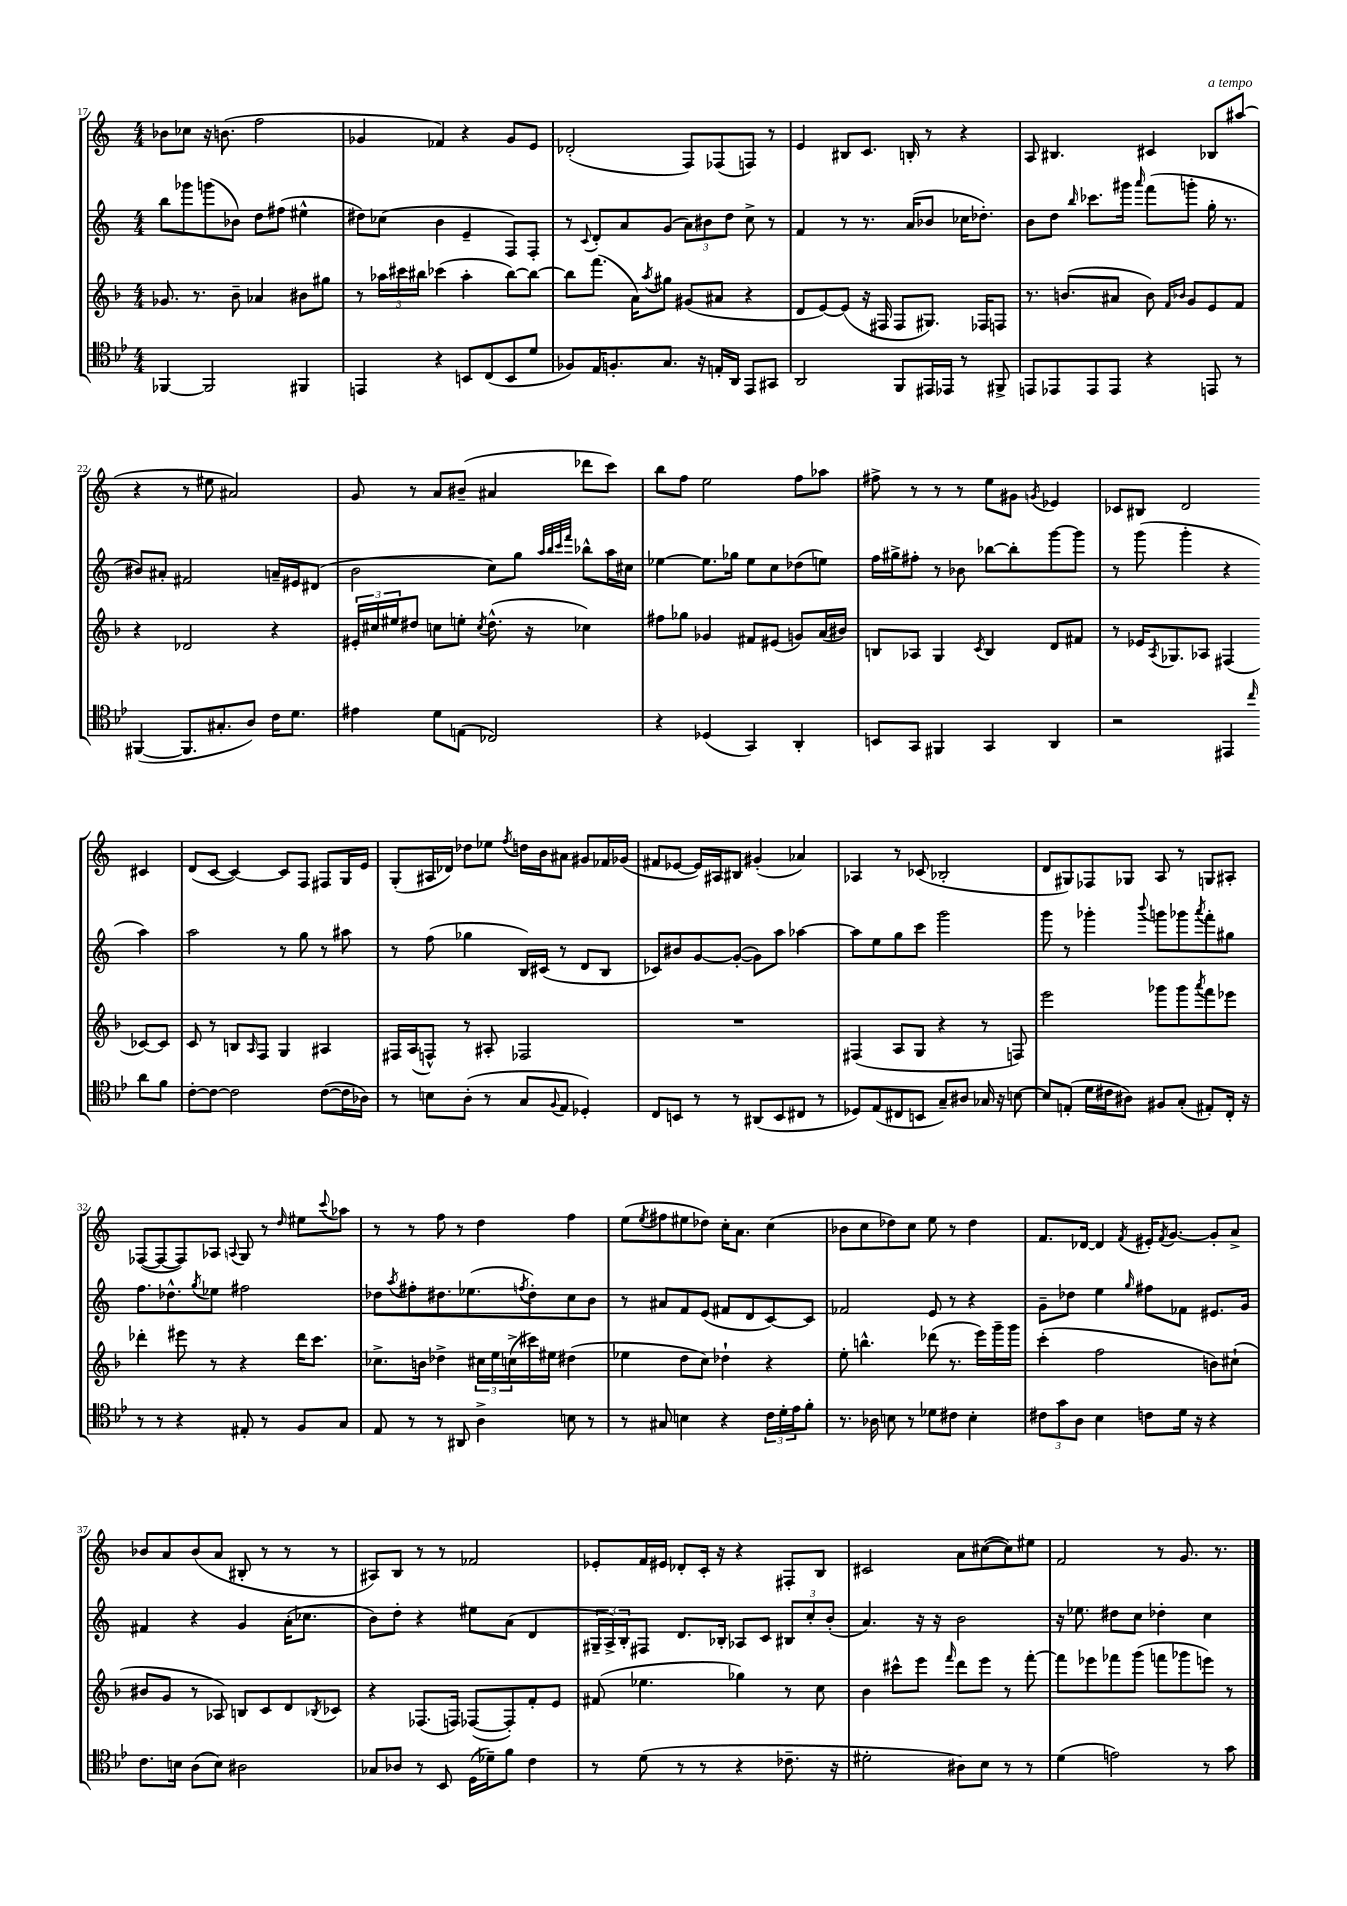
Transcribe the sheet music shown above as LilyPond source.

<<
\new StaffGroup <<
\new Staff = "s0" {
    \clef treble \key c \major \numericTimeSignature \time 4/4
    bes'8 ces''8 r16 b'8.( f''2 |
    ges'4 fes'4) r4 ges'8 e'8 |
    des'2-.( f8) fes8( f8) r8 |
    e'4 bis8 c'8. b16-. r8 r4 |
    a8 bis4. cis'4 bes8^\markup { \italic "a tempo" } ais''8( |
    r4 r8 eis''8 ais'2) |
    g'8 r8 a'8 bis'8--( ais'4 des'''8 c'''8) |
    b''8 f''8 e''2 f''8 aes''8 |
    fis''8-> r8 r8 r8 e''8 gis'8 \acciaccatura { g'8 } ees'4 |
    ces'8 bis8 d'2 cis'4 |
    d'8( c'8~ c'4~) c'8 f8 fis8 g16 e'16 |
    g8-.( ais16 des'16) des''8 ees''8 \acciaccatura { f''8 } d''16 b'16 ais'8 gis'8 fes'16 ges'16( |
    fis'8 ees'8~ ees'16) ais16 bis8 gis'4-.( aes'4) |
    aes4 r8 ces'8( bes2-. |
    d'8 gis8) fes8 ges8 a8 r8 g8 ais8-. |
    fes8~( fes8~ fes8) aes8 \appoggiatura { a8 } g8 r8 \grace { d''16 } eis''8 \appoggiatura { c'''8 } aes''8 |
    r8 r8 f''8 r8 d''4 f''4 |
    e''8( \acciaccatura { e''8 } fis''8 eis''8 des''8) c''16-. a'8. c''4( |
    bes'8 c''8 des''8) c''8 e''8 r8 des''4 |
    f'8. des'16~ des'4 \acciaccatura { f'8 } eis'16-. \acciaccatura { f'8 } g'8.~ g'8-. a'8-> |
    bes'8 a'8 bes'8( a'8 bis8-. r8 r8 r8 |
    ais8) b8 r8 r8 fes'2 |
    ees'8-. f'16 eis'16 des'8-. c'16-. r16 r4 fis8-. b8 |
    cis'2 a'8 cis''8~( cis''8) eis''8 |
    f'2 r8 g'8. r8. \bar "|." |
}
\new Staff = "s1" {
    \clef treble \key c \major \numericTimeSignature \time 4/4
    b''8 ges'''8 g'''8( bes'8) d''8 fis''8( eis''4-^ |
    dis''8) ces''8( b'4 e'4-- f8) f8-. |
    r8 \appoggiatura { c'8 } d'8-. a'8 g'8( \tuplet 3/2 { a'8) bis'8 d''8 } c''8-> r8 |
    f'4 r8 r8. a'16( bes'8 ces''16 des''8.-.) |
    b'8 d''8 \grace { b''16 } ces'''8. gis'''16 \grace { a'''16 } f'''8( g'''8-. g''16-. r8. |
    bis'8) ais'8-. fis'2 a'16-- eis'16 dis'8( |
    b'2 c''8) g''8 \grace { a''32 b''32 c'''32 f'''32 } bes''8-^ a''16 cis''16 |
    ees''4~ ees''8. ges''16 ees''8 c''8 des''8( e''8) |
    f''16 gis''16-> fis''8-. r8 bes'8 bes''8~ bes''8-. g'''8~ g'''8 |
    r8 g'''8( g'''4-. r4 a''4) |
    a''2 r8 g''8 r8 ais''8 |
    r8 f''8( ges''4 b16) cis'16( r8 d'8 b8 |
    ces'8) bis'8 g'8~ g'8~-.( g'8) a''8 aes''4~ |
    aes''8 e''8 g''8 c'''8 g'''2 |
    g'''8 r8 ges'''4-. \appoggiatura { b'''8 } g'''8 ges'''8 \acciaccatura { a'''8 } f'''8-. gis''8 |
    f''8. des''8.-^ \acciaccatura { g''8 } ees''8 fis''2 |
    des''8 \acciaccatura { a''8 } fis''8-. dis''8. ees''8.( \acciaccatura { f''8 } dis''8-.) c''8 b'8 |
    r8 ais'8 f'8 e'8( fis'8 d'8 c'8~) c'8 |
    fes'2 e'8 r8 r4 |
    g'8-- des''8 e''4 \grace { g''16 } fis''8 fes'8 eis'8. g'16 |
    fis'4 r4 g'4 a'16-.( ces''8. |
    b'8) d''8-. r4 eis''8 a'8( d'4 |
    \tuplet 3/2 { gis16-- a16->) b16-. } fis8 d'8. bes16-. aes8 c'8 \tuplet 3/2 { bis8 c''8-. b'8-.( } |
    a'4.) r16 r16 b'2 |
    r16 ees''8. dis''8 c''8 des''4-. c''4 \bar "|." |
}
\new Staff = "s2" {
    \clef treble \key f \major \numericTimeSignature \time 4/4
    ges'8. r8. bes'8-- aes'4 bis'8 gis''8 |
    r8 \tuplet 3/2 { aes''16 cis'''16 bis''16 } ces'''4( aes''4-. bis''8~) bis''8~ |
    bis''8 f'''8.( a'16) \acciaccatura { a''8 } gis''8 gis'8( ais'8 r4 |
    d'8 e'8~) e'8( r16 fis16 fis8 gis8.) fes16 f8 |
    r8. b'8.( ais'8 b'8) \grace { f'16 bes'16 } g'8 e'8 f'8 |
    r4 des'2 r4 |
    \tuplet 3/2 { eis'16-. cis''16 eis''16 } dis''8 c''8 e''8-. \acciaccatura { c''8 } dis''8.-^( r16 ces''4) |
    fis''8 ges''8 ges'4 fis'8 eis'8( g'8) a'16( bis'16) |
    b8 aes8 g4 \acciaccatura { c'8 } b4 d'8 fis'8 |
    r8 ees'16 \acciaccatura { a8 } ges8. aes8 fis4( ces'8~) ces'8 |
    c'8 r8 b8 \grace { a16 } f8 g4 ais4 |
    fis16 a16( f8-^) r8 ais8-. fes2 |
    R1 |
    fis4( a8 g8 r4 r8 f8) |
    e'''2 ges'''8 ges'''8 \acciaccatura { a'''8 } f'''8 ees'''8 |
    des'''4-. eis'''8 r8 r4 des'''16 c'''8. |
    ces''8.-> b'16 des''4-> \tuplet 3/2 { cis''16 e''16 c''16->( } cis'''16) eis''16 dis''4( |
    ees''4 d''8 c''8) des''4-! r4 |
    e''8-. b''4.-^ des'''8( r8. e'''16) g'''16-- g'''16 |
    c'''4-.( f''2 b'8) cis''8-!( |
    bis'8 g'8 r8 aes8) b8 c'8 d'8 \acciaccatura { bes8 } ces'8 |
    r4 fes8.( f16) fes8~( fes8-.) f'8-. e'8 |
    fis'8( ees''4. ges''4) r8 c''8 |
    bes'4 cis'''8-^ e'''8 \grace { f'''16 } d'''8 e'''8 r8 f'''8~-. |
    f'''8 ees'''8 fes'''8 g'''8( f'''8 ges'''8 e'''8) r8 \bar "|." |
}
\new Staff = "s3" {
    \clef tenor \key bes \major \numericTimeSignature \time 4/4
    fes,4~ fes,2 fis,4 |
    e,4 r4 b,8 c8( b,8 d'8 |
    fes8) ees16 f8.-. g8. r16 e16-. a,16 ees,8 gis,8 |
    a,2 f,8 eis,16 ees,16 r8 fis,8-> |
    e,8 ees,8 ees,8 ees,8 r4 e,8 r8 |
    fis,4~( fis,8. gis8.-. a8) c'16 d'8. |
    eis'4 d'8 e8( ces2) |
    r4 des4( g,4) a,4-. |
    b,8 g,8 fis,4 g,4 a,4 |
    r2 eis,4 \grace { c''16 } a'8 f'8 |
    c'8~-. c'8~ c'2 c'8~( c'16 aes16) |
    r8 b8 a8-.( r8 g8 \appoggiatura { f8 } ees8 des4-.) |
    c8 b,8 r8 r8 ais,8( b,8 cis8 r8 |
    des8) ees8( cis8 b,8 g8--) ais8 ges16 r16 b8~ |
    b8 e8-.( d'16 cis'16 ais8) fis8 g8-.( eis8-.) c16-. r16 |
    r8 r8 r4 eis8-. r8 f8 g8 |
    ees8 r8 r8 ais,8 a4-> b8 r8 |
    r8 gis8 b4 r4 \tuplet 3/2 { c'16 d'16-. ees'16 } f'8-. |
    r8. aes16 b8 r8 des'8 cis'8 b4-. |
    \tuplet 3/2 { cis'8 g'8 a8 } bes4 c'8 d'16 r16 r4 |
    c'8. b16 a8( b8) ais2 |
    ges8 aes8 r8 bes,8 d16( des'16--) f'8 c'4 |
    r8 d'8( r8 r8 r4 ces'8.-- r16 |
    dis'2-. ais8) bes8 r8 r8 |
    d'4( e'2) r8 g'8 \bar "|." |
}
>>
>>
\layout { \context { \Score currentBarNumber = #17 } }
